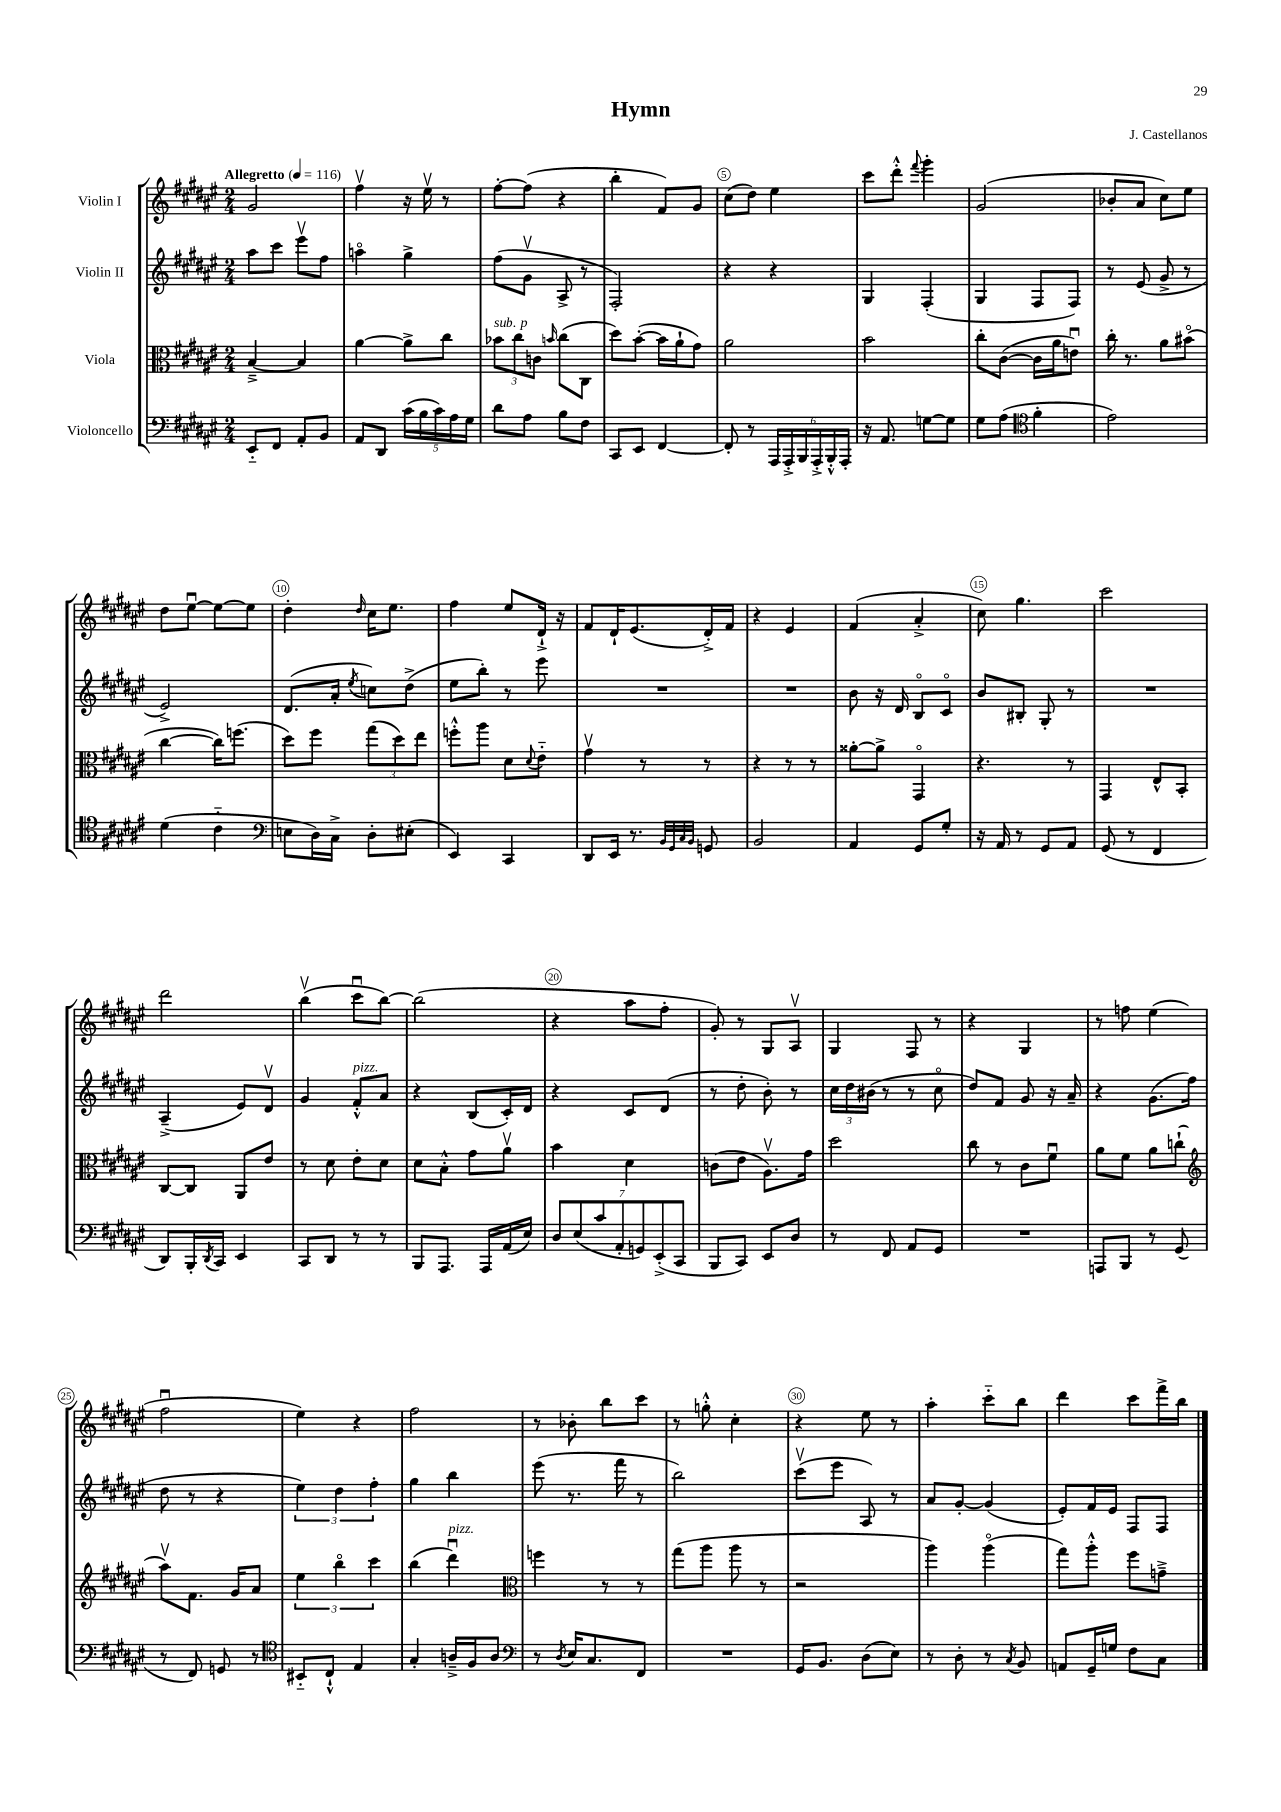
\header { title = "Hymn" composer = "J. Castellanos" }
<<
\new StaffGroup <<
\new Staff = "s0" \with { instrumentName = "Violin I" } {
    \clef treble \key fis \major \numericTimeSignature \time 2/4 \tempo "Allegretto" 4 = 116
    gis'2 |
    fis''4\upbow r16 eis''16\upbow r8 |
    fis''8~-. fis''8( r4 |
    b''4-. fis'8) gis'8 |
    cis''8( dis''8) eis''4 |
    cis'''8 dis'''8-.-^ \appoggiatura { fis'''8 } gis'''4-. |
    gis'2( |
    bes'8-. ais'8 cis''8) eis''8 |
    dis''8 eis''8~\downbow eis''8~ eis''8 |
    dis''4-. \grace { dis''16 } cis''16 eis''8. |
    fis''4 eis''8 dis'16-!-> r16 |
    fis'8 dis'16-! eis'8.( dis'16-.->) fis'16 |
    r4 eis'4 |
    fis'4( ais'4-.-> |
    cis''8) gis''4. |
    cis'''2 |
    dis'''2 |
    b''4\upbow( cis'''8\downbow b''8~) |
    b''2( |
    r4 ais''8 fis''8-. |
    gis'8-.) r8 gis8 ais8\upbow |
    gis4 fis8 r8 |
    r4 gis4 |
    r8 f''8 eis''4( |
    fis''2\downbow |
    eis''4) r4 |
    fis''2 |
    r8 bes'8-. b''8 cis'''8 |
    r8 g''8-.-^ cis''4-. |
    r4 eis''8 r8 |
    ais''4-. cis'''8-_ b''8 |
    dis'''4 cis'''8 fis'''16-> b''16 \bar "|." |
}
\new Staff = "s1" \with { instrumentName = "Violin II" } {
    \clef treble \key fis \major \numericTimeSignature \time 2/4
    ais''8 cis'''8 eis'''8\upbow fis''8 |
    a''4\flageolet gis''4-> |
    fis''8( gis'8\upbow ais8-> r8 |
    fis2-.) |
    r4 r4 |
    gis4 fis4-.( |
    gis4 fis8 fis8) |
    r8 eis'8( gis'8-> r8 |
    eis'2->) |
    dis'8.( ais'16-. \acciaccatura { eis''8 } c''8) dis''8->( |
    eis''8 b''8-.) r8 eis'''8 |
    R2 |
    R2 |
    b'8 r16 dis'16 b8\flageolet cis'8\flageolet |
    b'8 bis8-. gis8-. r8 |
    R2 |
    ais4--->( eis'8) dis'8\upbow |
    gis'4 fis'8-.-^^\markup { \italic "pizz." } ais'8 |
    r4 b8( cis'16-.) dis'16 |
    r4 cis'8 dis'8( |
    r8 dis''8-. b'8-.) r8 |
    \tuplet 3/2 { cis''16 dis''16 bis'16( } r8 r8 cis''8\flageolet |
    dis''8) fis'8 gis'8 r16 ais'16-- |
    r4 gis'8.( fis''16 |
    dis''8 r8 r4 |
    \tuplet 3/2 { eis''4) dis''4 fis''4-. } |
    gis''4 b''4 |
    eis'''8( r8. fis'''16 r8 |
    b''2) |
    cis'''8\upbow( eis'''8 ais8) r8 |
    ais'8 gis'8~-. gis'4( |
    eis'8-.) fis'16 eis'16 fis8 fis8 \bar "|." |
}
\new Staff = "s2" \with { instrumentName = "Viola" } {
    \clef alto \key fis \major \numericTimeSignature \time 2/4
    b4~---> b4 |
    ais'4~ ais'8-> cis''8 |
    \tuplet 3/2 { bes'8^\markup { \italic "sub. p" } cis''8 c'8 } \grace { b'16 } cis''8( cis8 |
    dis''8) b'8~-.( b'16 ais'16-! gis'8) |
    ais'2 |
    b'2 |
    cis''8-. cis'8~( cis'16 ais'16 e'8\downbow) |
    cis''16-. r8. ais'8 bis'8\flageolet( |
    cis''4~ cis''16) f''8.( |
    dis''8) fis''8 \tuplet 3/2 { gis''8( dis''8) eis''8 } |
    f''8-.-^ ais''8 dis'8 \appoggiatura { dis'8 } eis'8-_ |
    gis'4\upbow r8 r8 |
    r4 r8 r8 |
    aisis'8~-. aisis'8-> gis,4\flageolet |
    r4. r8 |
    gis,4 eis8-^ b,8-. |
    cis8~ cis8 ais,8 eis'8 |
    r8 dis'8 eis'8-. dis'8 |
    dis'8 b8-.-^ gis'8 ais'8\upbow |
    b'4 dis'4 |
    c'8( eis'8 ais8.\upbow) gis'16 |
    dis''2 |
    cis''8 r8 cis'8 fis'8\downbow |
    ais'8 fis'8 ais'8 c''8-!( |
    \clef treble ais''8\upbow) fis'8. gis'16 ais'8 |
    \tuplet 3/2 { eis''4 b''4\flageolet cis'''4 } |
    b''4( dis'''4\downbow^\markup { \italic "pizz." }) |
    \clef alto f''4 r8 r8 |
    gis''8( ais''8 ais''8 r8 |
    r2 |
    ais''4) ais''4\flageolet( |
    gis''8) ais''8-.-^ fis''8 g'8---> \bar "|." |
}
\new Staff = "s3" \with { instrumentName = "Violoncello" } {
    \clef bass \key fis \major \numericTimeSignature \time 2/4
    eis,8-_ fis,8 ais,8-. b,8 |
    ais,8 dis,8 \tuplet 5/4 { cis'16( b16 cis'16) ais16 gis16 } |
    dis'8 ais8 b8 fis8 |
    cis,8 eis,8 fis,4~ |
    fis,8-. r8 \tuplet 6/4 { ais,,16 ais,,16-.-> b,,16 ais,,16-.-> b,,16-.-^ ais,,16-. } |
    r16 ais,8. g8~ g8 |
    gis8 ais8( \clef tenor fis'4-. |
    eis'2) |
    dis'4( cis'4-_ |
    \clef bass e8 dis16) cis16-> dis8-. eis8-.( |
    eis,4) cis,4 |
    dis,8 eis,16 r8. \grace { b,32 gis,32 cis32 b,32 } g,8 |
    b,2 |
    ais,4 gis,8 gis8-. |
    r16 ais,16 r8 gis,8 ais,8 |
    gis,8( r8 fis,4 |
    dis,8) b,,16-. \acciaccatura { dis,8 } cis,16 eis,4 |
    cis,8 dis,8 r8 r8 |
    b,,8 ais,,8. ais,,16 ais,16( eis16) |
    \tuplet 7/4 { dis8 eis8( cis'8 ais,8-. g,8) eis,8-.->( cis,8 } |
    b,,8 cis,8) eis,8 dis8 |
    r8 fis,8 ais,8 gis,8 |
    R2 |
    a,,8 b,,8 r8 gis,8( |
    r8 fis,8) g,8 r8 |
    \clef tenor bis,8-_ cis8-!-^ eis4 |
    gis4-. a16---> fis16 a8 |
    \clef bass r8 \acciaccatura { dis8 } eis16 cis8. fis,8 |
    R2 |
    gis,16 b,8. dis8( eis8) |
    r8 dis8-. r8 \acciaccatura { cis8 } b,8 |
    a,8 gis,16-- g16 fis8 cis8 \bar "|." |
}
>>
>>
\layout { \context { \Score \override BarNumber.break-visibility = ##(#f #t #t) barNumberVisibility = #(every-nth-bar-number-visible 5) \override BarNumber.stencil = #(make-stencil-circler 0.1 0.3 ly:text-interface::print) } }
